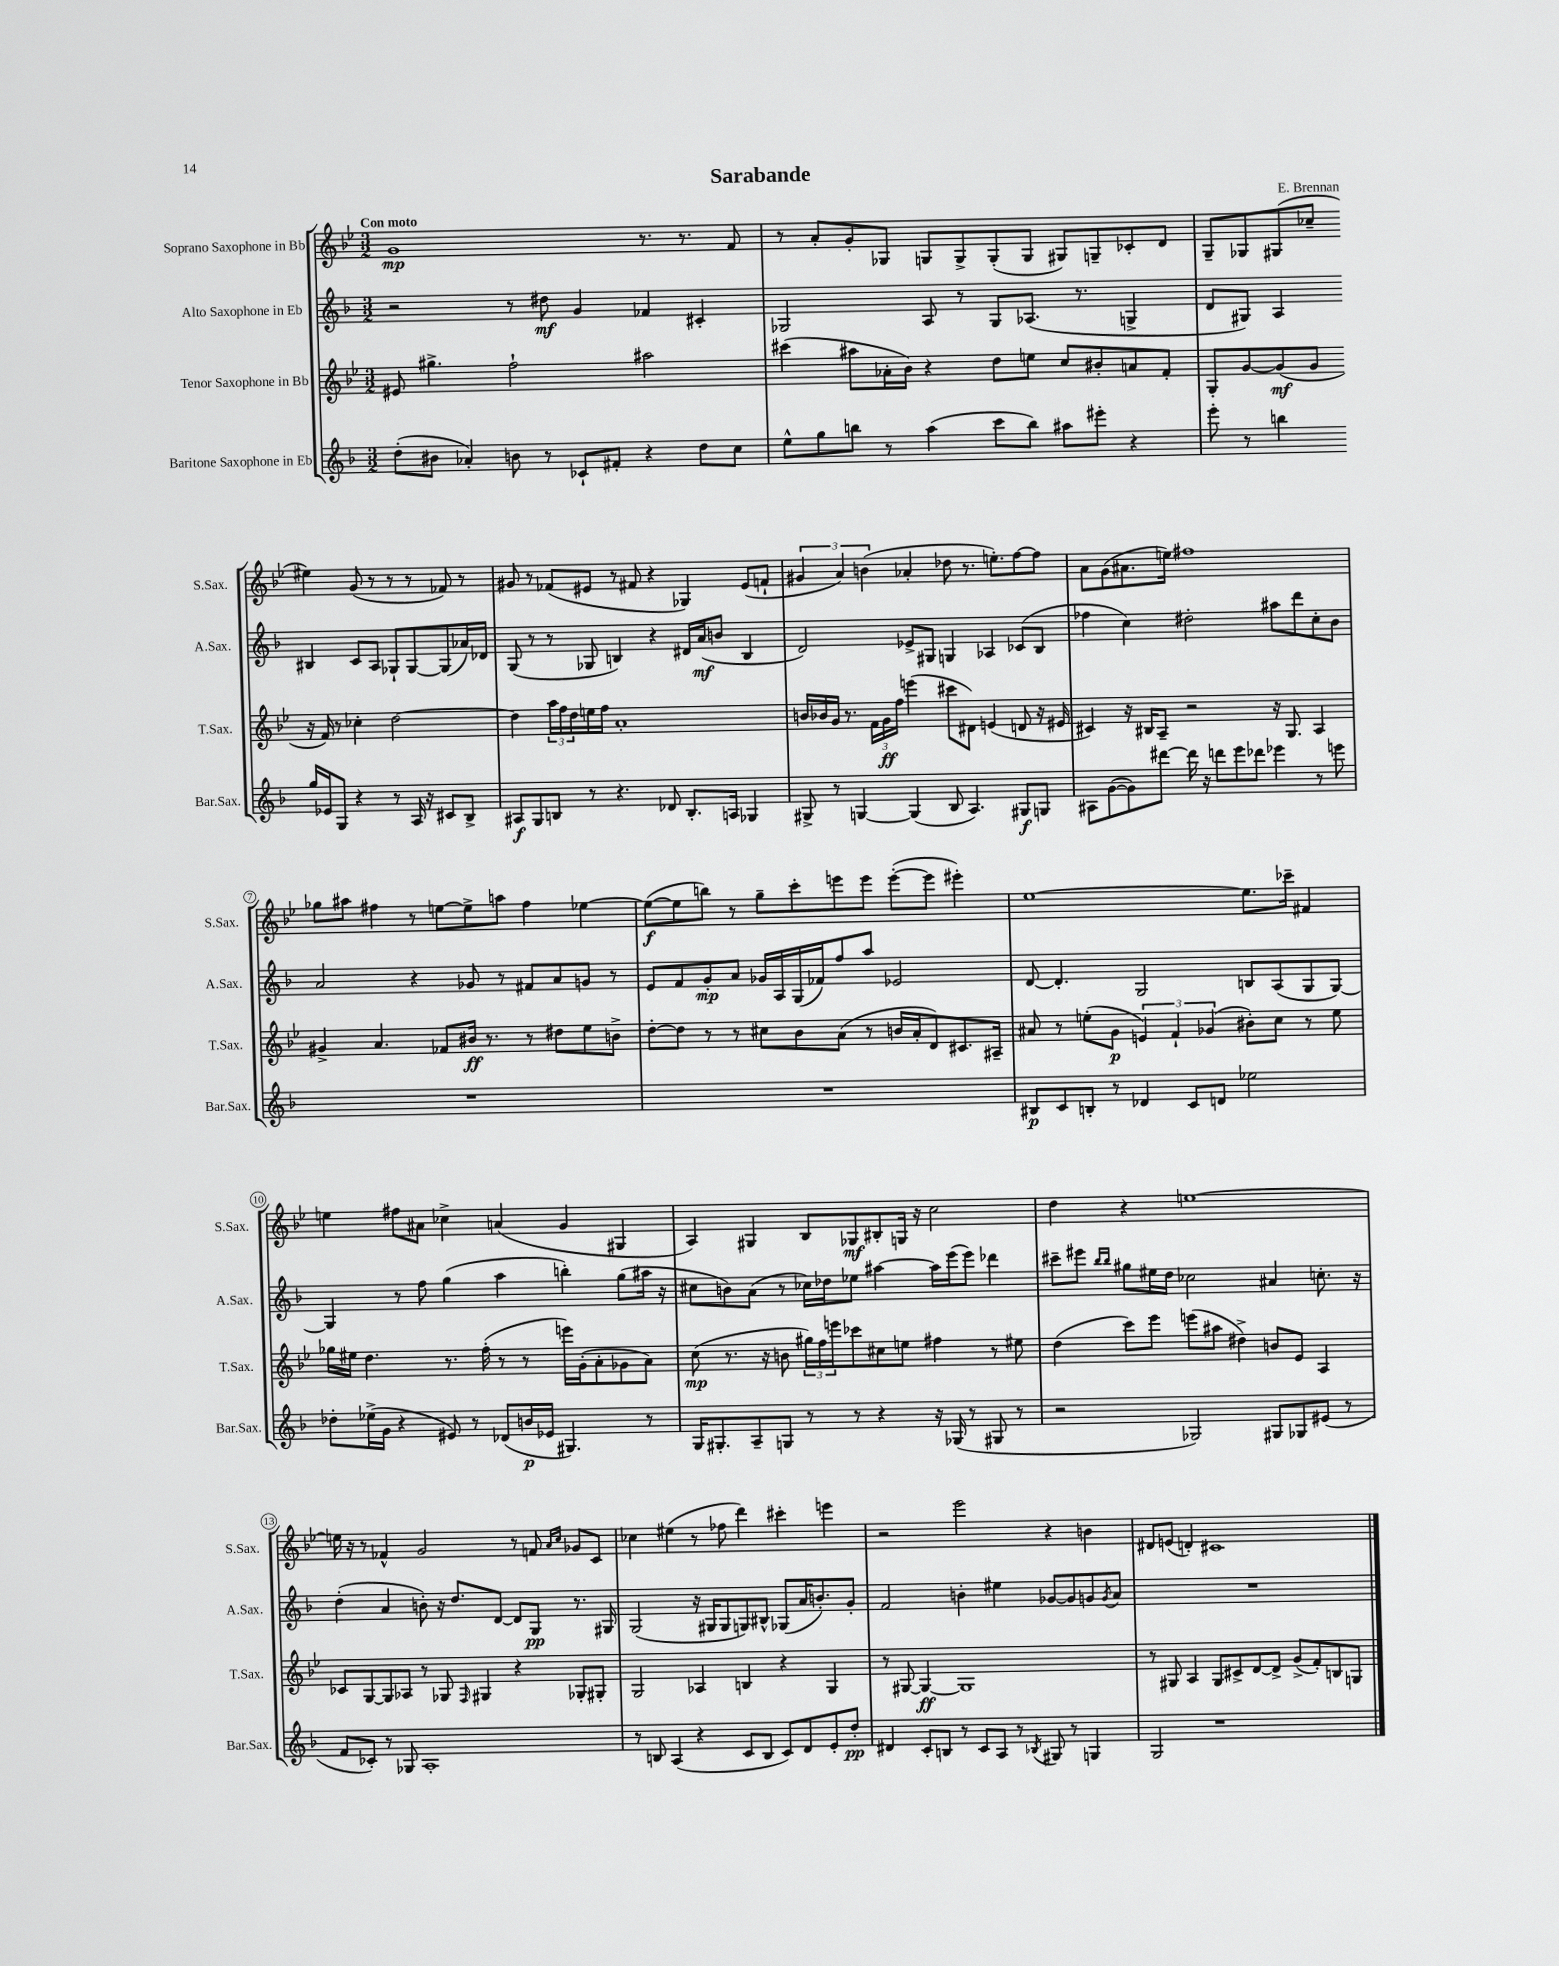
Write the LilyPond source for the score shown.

\header { title = "Sarabande" composer = "E. Brennan" }
<<
\new StaffGroup <<
\new Staff = "s0" \with { instrumentName = "Soprano Saxophone in Bb" shortInstrumentName = "S.Sax." } {
    \clef treble \key bes \major \numericTimeSignature \time 3/2 \tempo "Con moto"
    g'1\mp r8. r8. f'8 |
    r8 a'8-. g'8-. ges8 g8 g8-> g8-.( g8 gis8) g8-- ces'8-. d'8 |
    g8-- ges8 gis8( ces''8-- eis''4) g'8( r8 r8 r8 fes'8) r8 |
    gis'8 r8 fes'8( eis'8 r8 fis'8 r4 ges4) eis'8( f'8-! |
    \tuplet 3/2 { gis'4 a'4) b'4( } aes'4-. des''8 r8. e''8.-.) f''8~ f''8 |
    a'8 g'8( ais'8. e''16) fis''1 |
    ges''8 ais''8 fis''4 r8 e''8~ e''8-> a''8 fis''4 ees''4~ |
    ees''8~\f( ees''8 b''8) r8 g''8-- c'''8-. e'''8 e'''8 e'''8~-.( e'''8 eis'''4-.) |
    ees''1~ ees''8. ces'''16-- fis'4 |
    e''4 fis''8 ais'8 ces''4-> a'4( g'4 gis4 |
    a4) gis4 bes8 ges8\mf bis8-. g16 r16 c''2 |
    d''4 r4 e''1~ |
    e''16 r16 r8 fes'4-^ g'2 r8 f'8 \grace { a'16 c''16 } ges'8 c'8 |
    ces''4 eis''4( r8 fes''8 d'''4) cis'''4-. e'''4 |
    r2 ees'''2 r4 b'4 |
    dis'8 e'8( d'4-.) cis'1 \bar "|." |
}
\new Staff = "s1" \with { instrumentName = "Alto Saxophone in Eb" shortInstrumentName = "A.Sax." } {
    \clef treble \key f \major \numericTimeSignature \time 3/2
    r2 r8 dis''8\mf g'4 fes'4 cis'4-. |
    ges2 a8 r8 ges8 aes8.( r8. g4-> |
    d'8 gis8) a4 bis4 c'8 a8 ges8-! ges8~ ges8( aes'16) des'16 |
    g8( r8 r8 ges8 b4) r4 dis'16 a'16\mf( b'8 b4 |
    d'2) ees'8-> gis8 g4 aes4 ces'8( bes8 |
    fes''4 c''4) dis''2-. ais''8 d'''8 c''8-. bes'8 |
    a'2 r4 ges'8 r8 fis'8 a'8 g'8 r8 |
    e'8 f'8 g'8-.\mp a'8 ges'16 a16 g16( fes'16) f''8 a''8 ees'2 |
    d'8~ d'4.-. g2 b8 a8( g8 g8~) |
    g4 r8 f''8 g''4( a''4 b''4-.) g''8( ais''16 r16 |
    cis''8 b'8) a'8( r8 ces''16) des''16 ees''8 ais''4~ ais''16 e'''16( e'''8) des'''4 |
    cis'''8-- eis'''8 \grace { bes''16 bes''16 } gis''8 eis''16 d''16 ces''2 ais'4 c''8.-. r16 |
    d''4-.( a'4 b'8-.) r16 d''8. d'8~ d'8 g8\pp r8. gis16 |
    g2( r16 gis16 gis8 g8) bis8-^ ges8( a'16 b'8.-.) g'8-. |
    f'2 b'4-. eis''4 ges'8~ ges'8 g'8 \acciaccatura { g'8 } a'8 |
    R1. \bar "|." |
}
\new Staff = "s2" \with { instrumentName = "Tenor Saxophone in Bb" shortInstrumentName = "T.Sax." } {
    \clef treble \key bes \major \numericTimeSignature \time 3/2
    eis'8 gis''4.-> f''2-! ais''2 |
    cis'''4( ais''8 aes'16-. bes'16) r4 d''8 e''8 c''8 bis'8-. a'8 f'8-. |
    g8-. g'8~ g'8\mf( g'8 r16 f'16) r8 ces''4-. d''2~ |
    d''4 \tuplet 3/2 { a''16 f''16 d''16 } e''16 f''16 a'1-. |
    b'16 bes'16 g'16 r8. \tuplet 3/2 { f'16 g'16\ff f''16 } e'''4( cis'''8 dis'8) e'4( d'8 r16 eis'16 |
    cis'4) r16 bis16 a8-- r2 r16 g8. a4 |
    gis'4-> a'4. fes'8 bis'16\ff r8. r8 dis''8 ees''8 b'8-> |
    d''8~-. d''8 r8 r8 cis''8 bes'8 a'8( r8 b'16 a'16-. d'8) cis'8. ais16-- |
    ais'8 r8 e''8-.( g'8\p \tuplet 3/2 { e'4) f'4-! ges'4( } bis'8-.) c''8 r8 e''8 |
    ges''16 eis''16 d''4. r8. f''16-.( r8 r8 e'''16) g'16-.( a'8-. ges'8 a'8) |
    c''8\mp( r8. r16 b'8 \tuplet 3/2 { gis''16) f''16 e'''16 } ces'''8 cis''8 e''8 fis''4 r8 eis''8 |
    d''4( c'''8) ees'''8 e'''8( ais''8 dis''4->) b'8 ees'8 a4 |
    ces'8 g8~ g8 aes8 r8 ges8 \grace { f16 } gis4 r4 ges8-. gis8-. |
    g2 aes4 b4 r4 g4 |
    r8 gis8~ gis4~\ff gis1 |
    r8 gis8 a4 gis8 cis'8-> d'8~ d'8-> g'8->( f'8-.) b8 g8 \bar "|." |
}
\new Staff = "s3" \with { instrumentName = "Baritone Saxophone in Eb" shortInstrumentName = "Bar.Sax." } {
    \clef treble \key f \major \numericTimeSignature \time 3/2
    d''8-.( bis'8 aes'4-.) b'8 r8 ces'8-! fis'8-. r4 d''8 c''8 |
    e''8-^ g''8 b''8 r8 a''4( c'''8 b''8) ais''8 eis'''8-. r4 |
    e'''8-. r8 b''4 g''16 ees'16 g8 r4 r8 a16 r16 cis'8 bes8-> |
    ais8\f g8 b8 r8 r4. des'8 b8.-. a16 ges4 |
    gis8-> r8 g4~ g4( bes8 a4.) gis8\f g8 |
    ais8 g'8~( g'8) dis'''8~ dis'''16 r16 d'''8 e'''8 des'''8 ees'''4 r8 e'''8 |
    R1. |
    R1. |
    bis8\p c'8 b8-. r8 des'4 c'8 d'8 ees''2 |
    des''8-. ees''16->( g'16 r4 eis'8) r8 des'8( b'16\p ees'16 gis4.) r8 |
    g16 gis8.-. a8-- g8 r8 r8 r4 r16 ges16( r8 gis8 r8 |
    r2 ges2) gis8 ges8 eis'8( r8 |
    f'8 ces'8-.) r8 ges8 a1-. |
    r8 b8 a4( r4 c'8 b8 c'8) d'8 e'8-. d''8-.\pp |
    dis'4 c'8-. b8 r8 c'8 a8 r8 \acciaccatura { bes8 } gis8 r8 g4 |
    g2 r1 \bar "|." |
}
>>
>>
\layout { \context { \Score \override BarNumber.stencil = #(make-stencil-circler 0.1 0.3 ly:text-interface::print) } }
